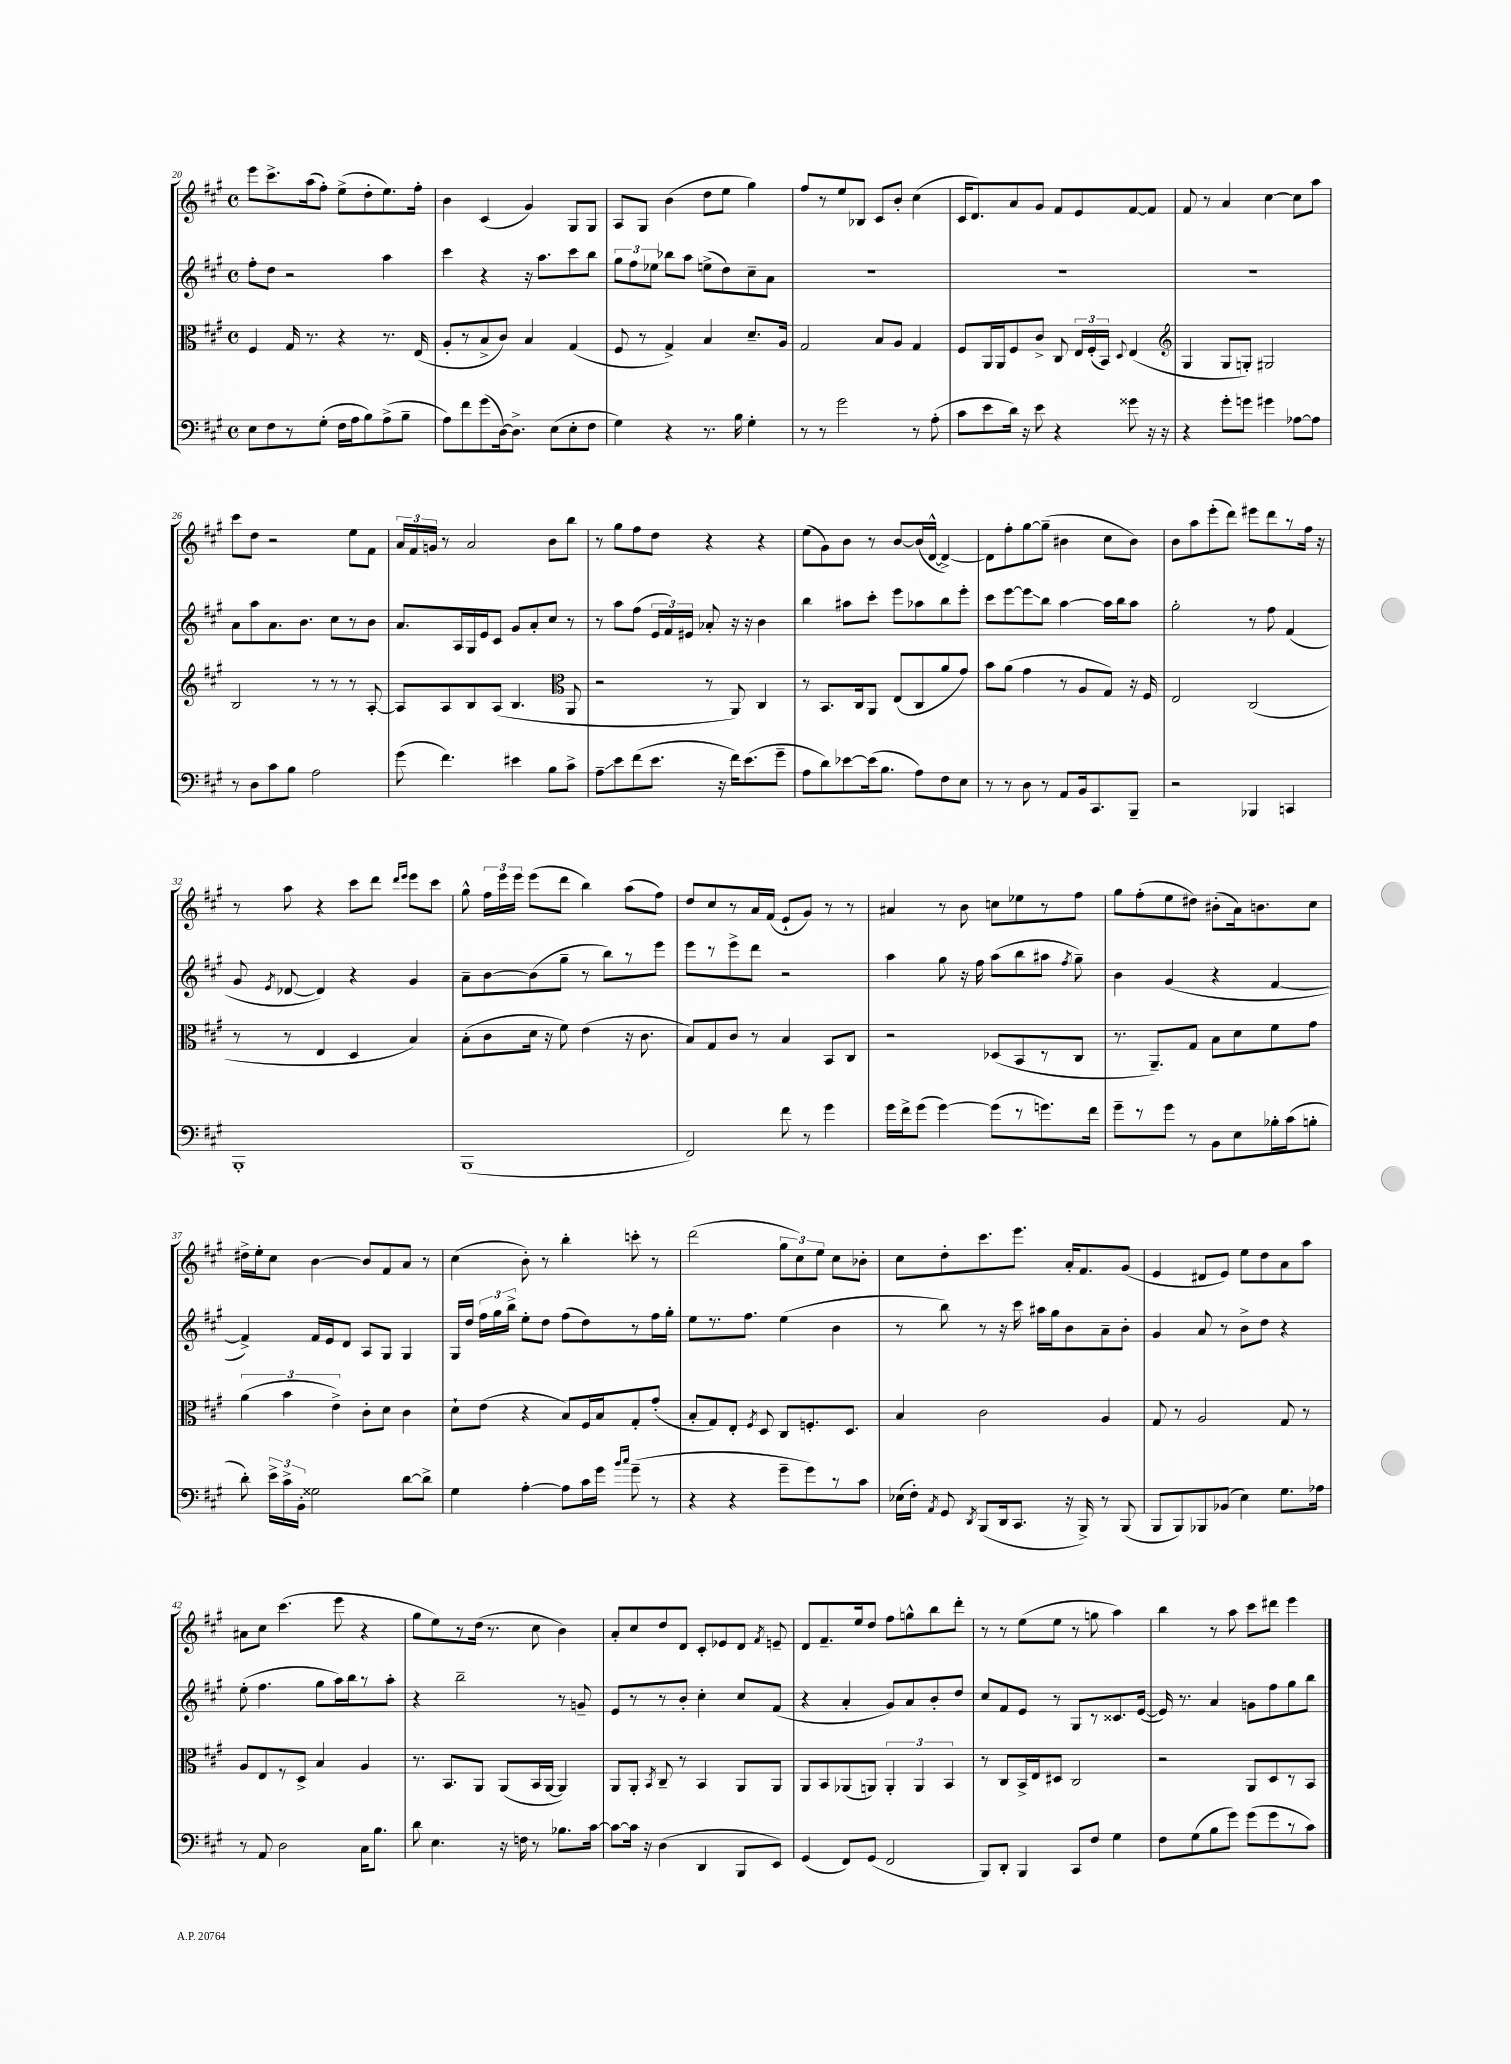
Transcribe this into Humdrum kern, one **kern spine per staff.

**kern	**kern	**kern	**kern
*staff4	*staff3	*staff2	*staff1
*clefF4	*clefC3	*clefG2	*clefG2
*k[f#c#g#]	*k[f#c#g#]	*k[f#c#g#]	*k[f#c#g#]
*M4/4	*M4/4	*M4/4	*M4/4
*met(c)	*met(c)	*met(c)	*met(c)
8E	4F#	8ff#'	8eee
8F#	.	8dd	8.ccc#^
8r	16G#	2r	.
.	8.r	.	(16aa
(8G#'	.	.	8ff#')
16F#	4r	.	(8ee^
16A	.	.	.
8B)	.	.	8dd'
(8A^	8.r	4aa	8.ee)
8B~	.	.	.
.	(16E	.	16ff#'
=	=	=	=
8A)	8A'	4ccc#	4b
8f#	8r	.	.
(8g#	8B^	4r	(4c#
[16D)	8c#)	.	.
8.D^]	.	.	.
.	4B	16r	4g#)
.	.	8.aa	.
(8E	.	.	.
8E'	(4G#	8ccc#	8G#
8F#	.	8bb	8G#
=	=	=	=
4G#)	8F#	12gg#	8A
.	.	12ff#	.
.	8r	.	8G#
.	.	12ee-	.
4r	4G#^)	8bb-	(4b
.	.	8aa	.
8.r	4B	(8ee^	8dd
.	.	8dd)	8ee
16B	.	.	.
4G#'	8.d~	8cc#~	4gg#)
.	.	8a	.
.	16A	.	.
=	=	=	=
8r	2G#	1r	8ff#
8r	.	.	8r
2g#	.	.	8ee
.	.	.	8B-
.	8B	.	8c#
.	8A	.	8b'
8r	4G#	.	(4cc#
(8A'	.	.	.
=	=	=	=
8c#	8F#	1r	16c#
.	.	.	8.d)
8e	16AA	.	.
.	16AA	.	.
16d)	8F#	.	8a
16r	.	.	.
8e	8c#^	.	8g#
4r	8C#	.	8f#
.	24E	.	8e
.	(24F#'	.	.
.	24BB)	.	.
.	8qqD	.	.
8g##	(4E	.	[8f#
16r	.	.	8f#]
16r	.	.	.
=	=	=	=
*	*clefG2	*	*
4r	4G#	1r	8f#
.	.	.	8r
8g#'	8G#	.	4a
8g	8G')	.	.
4g#	2G#	.	[4cc#
[8A-	.	.	8cc#]
8A-]	.	.	8aa
=	=	=	=
8r	2B	8a	8ccc#
8D	.	8aa	8dd
8c#	.	8.a	2r
8B	.	.	.
.	.	8.b	.
2A	8r	.	.
.	8r	8cc#	.
.	8r	8r	8ee
.	[8A'	8b	8f#
=	=	=	=
(8g#	8A]	8.a	24a
.	.	.	24f#
.	.	.	24g
4.f#)	8A	.	8r
.	.	16A	.
.	8B	16G#	2a
.	.	16e	.
.	(8A	8c#	.
4e#	4.B	8g#	.
.	.	8a'	.
8B	.	8cc#	8b
*	*clefC3	*	*
8c#^	8AA	8r	8bb
=	=	=	=
8A~	2r	8r	8r
8e	.	8aa	8gg#
(8f#	.	(8ff#	8ff#
8.e	.	24e	8dd
.	.	24f#)	.
.	.	24e#	.
.	8r	8a-'	4r
16r	.	.	.
16f#)	8AA)	16r	.
(8.e	.	16r	.
.	4C#	4b	4r
8g#~	.	.	.
=	=	=	=
8A	8r	4bb	(8ee
8d)	8.BB	.	8g#)
[8e-	.	8aa#	8b
.	16C#	.	.
(16e-]	8AA	8ccc#'	8r
8.B	.	.	.
.	(8E	8eee	[8b
8A)	8C#	8aa-	(16b]
.	.	.	[16d^^
8F#	8a	8bb	4d^_)
8E	8g#)	8eee'	.
=	=	=	=
8r	8b	8ccc#	8d]
8r	(8a	[8eee	8ff#'
8D	4g#	8eee]	[8gg#
8r	.	8bb	(8gg#~]
8AA	8r	[4aa	4b#
16BB	8A	.	.
8.CC#	.	.	.
.	8G#)	16aa]	8cc#
.	.	16bb	.
8BBB~	16r	8aa	8b#)
.	16F#	.	.
=	=	=	=
2r	2E	2gg#'	8b
.	.	.	8aa
.	.	.	(8eee'
.	.	.	8ddd)
4BBB-	(2C#	8r	8eee#
.	.	8ff#	8ddd
4CC	.	(4f#	8r
.	.	.	16ff#
.	.	.	16r
=	=	=	=
1BBB'	8r	8g#	8r
.	.	8qe	.
.	8r	[8d-	8aa
.	4E	4d-])	4r
.	4D	4r	8ccc#
.	.	.	8ddd
.	.	.	16qqddd
.	.	.	16qqeee
.	4B)	4g#	8eee
.	.	.	8ccc#
=	=	=	=
(1BBB	(8B'	8a~	8gg#^^
.	8c#	[8b	24ff#
.	.	.	24eee
.	.	.	24eee
.	16d	(8b]	(8eee
.	16r	.	.
.	8f#)	8gg#~	8ddd
.	(4e	8r	4bb)
.	.	8bb)	.
.	16r	8r	(8aa
.	8.c#	.	.
.	.	8eee	8ff#)
=	=	=	=
2FF#)	8B)	8eee	8dd
.	8G#	8r	8cc#
.	8c#	8eee^	8r
.	8r	8ddd	16a
.	.	.	(16f#
8f#	4B	2r	8e`
8r	.	.	8g#)
4g#	8BB	.	8r
.	8C#	.	8r
=	=	=	=
16g#	2r	4aa	4a#
16f#^	.	.	.
(8g#	.	.	.
[4g#)	.	8gg#	8r
.	.	16r	8b
.	.	16ff#	.
(8g#]	(8D-	(8aa	8cc
8r	8BB	8bb	8ee-
8.g)	8r	8aa#	8r
.	.	8qff#	.
.	8C#	8gg#~)	8ff#
16f#	.	.	.
=	=	=	=
8g#~	8.r	4b	8gg#
8r	.	.	(8ff#'
.	8.AA~)	.	.
8g#	.	(4g#	8ee
8r	8G#	.	8dd#)
8BB	8B	4r	(8b#'
8E	8d	.	16a)
.	.	.	8.b
16B-'	8f#	[4f#	.
(16c#	.	.	.
8B'	8g#	.	8cc#
=	=	=	=
8d')	(6a	4f#^])	16dd#^
.	.	.	16ee'
24e^	.	.	8cc#
24c#^	6b	.	.
24BB'	.	.	.
2G##	.	16f#	[4b
.	.	16e	.
.	6e^)	.	.
.	.	8d	.
.	8c#'	8A	8b]
.	8d	8G#	8f#
[8d	4c#	4G#	8a
8d^]	.	.	8r
=	=	=	=
4G#	8d`	16G#	(4cc#
.	.	16dd	.
.	(8e	24ff#	.
.	.	24gg#	.
.	.	24bb^	.
[4A'	4r	8ee'	8b')
.	.	8dd	8r
8A]	8B)	(8ff#	4bb'
16c#	16F#	8dd)	.
16g#	16B	.	.
16qqb	.	.	.
16qqcc#	.	.	.
(8g#~	8G#'	8r	8ccc'
8r	(8g#'	16ff#	8r
.	.	16gg#'	.
=	=	=	=
4r	8B'	8ee	(2ddd
.	8G#)	8.r	.
4r	8E'	.	.
.	.	8.ff#	.
.	8qF#	.	.
.	8D	.	.
8g#~	8C#	(4ee	12gg#
.	.	.	12cc#)
8g#)	8.F'	.	.
.	.	.	12ee
8r	.	4b	8cc#
.	8.D	.	.
8c#	.	.	8b-'
=	=	=	=
(16E-	4B	8r	8cc#
16F#')	.	.	.
8qAA	.	.	.
8GG#	.	8bb)	8dd'
8qDD	.	.	.
(8BBB	2c#	8r	8.ccc#
16DD	.	16r	.
8.CC#	.	16ccc#	8.eee
.	.	16aa#	.
.	.	16gg#	.
16r	.	8b	16a'
16BBB^)	.	.	8.f#
8r	4A	8a~	.
(8BBB	.	8b'	(8g#
=	=	=	=
8BBB	8G#	4g#	4e
8BBB)	8r	.	.
8BBB-	2A	8a	8d#
(8BB-	.	8r	8e)
4E)	.	8b^	8ee
.	.	8dd	8dd
8.G#	8G#	4r	8a
.	8r	.	8aa
16A-	.	.	.
=	=	=	=
8r	8A	(8ee'	8a#
8AA	8E	4.ff#	8cc#
2D	8r	.	(4.ccc#
.	8D^	.	.
.	4B	8gg#	.
.	.	16aa)	8eee
.	.	16bb	.
16C#	4A	8r	4r
8.B	.	.	.
.	.	8aa'	.
=	=	=	=
8d	8.r	4r	8gg#
4.E	.	.	8ee)
.	8.BB	.	.
.	.	2bb~	8r
.	8AA	.	(16dd
.	.	.	8.r
16r	(8AA	.	.
16F	.	.	.
8r	16BB	.	8cc#
.	[16AA	.	.
8.B-	4AA])	8r	4b)
.	.	8g~	.
[16c#	.	.	.
=	=	=	=
8c#_	8AA	8e	8a'
16c#]	8AA'	8r	8cc#
16r	.	.	.
.	8qBB	.	.
(4D	8C#~	8r	8dd
.	8r	8b'	8d
4DD	4BB	4cc#'	8c#'
.	.	.	8e-
8BBB	8AA	8cc#	8d
.	.	.	8qf#
8EE)	8AA	(8f#	8e~
=	=	=	=
(4GG#	8AA	4r	8d
.	8BB	.	8.f#~
8FF#)	(8AA-	4a'	.
.	.	.	16ee
(8GG#	8AA)	.	8dd
2FF#	6AA'	8g#)	8ff#
.	.	8a	8gg^^
.	6AA	.	.
.	.	8b'	8bb
.	6BB	.	.
.	.	8dd	8ddd'
=	=	=	=
8BBB)	8r	8cc#	8r
8DD'	8C#	8f#	8r
4BBB	16BB^	8e	(8ee
.	16E	.	.
.	8D#	8r	8ee
8CC#	2C#	8G#	8r
8F#	.	8r	8gg
4G#	.	8.c##	4aa)
.	.	([16e	.
=	=	=	=
8F#	2r	16e])	4bb
.	.	8.r	.
(8G#	.	.	.
8B	.	4a	8r
8g#)	.	.	8aa
(8g#	8AA	8g	8ccc#
8g#	8D	8ff#	8ddd#
8r	8r	8gg#	4eee
8c#)	8BB	8bb	.
==	==	==	==
*-	*-	*-	*-
